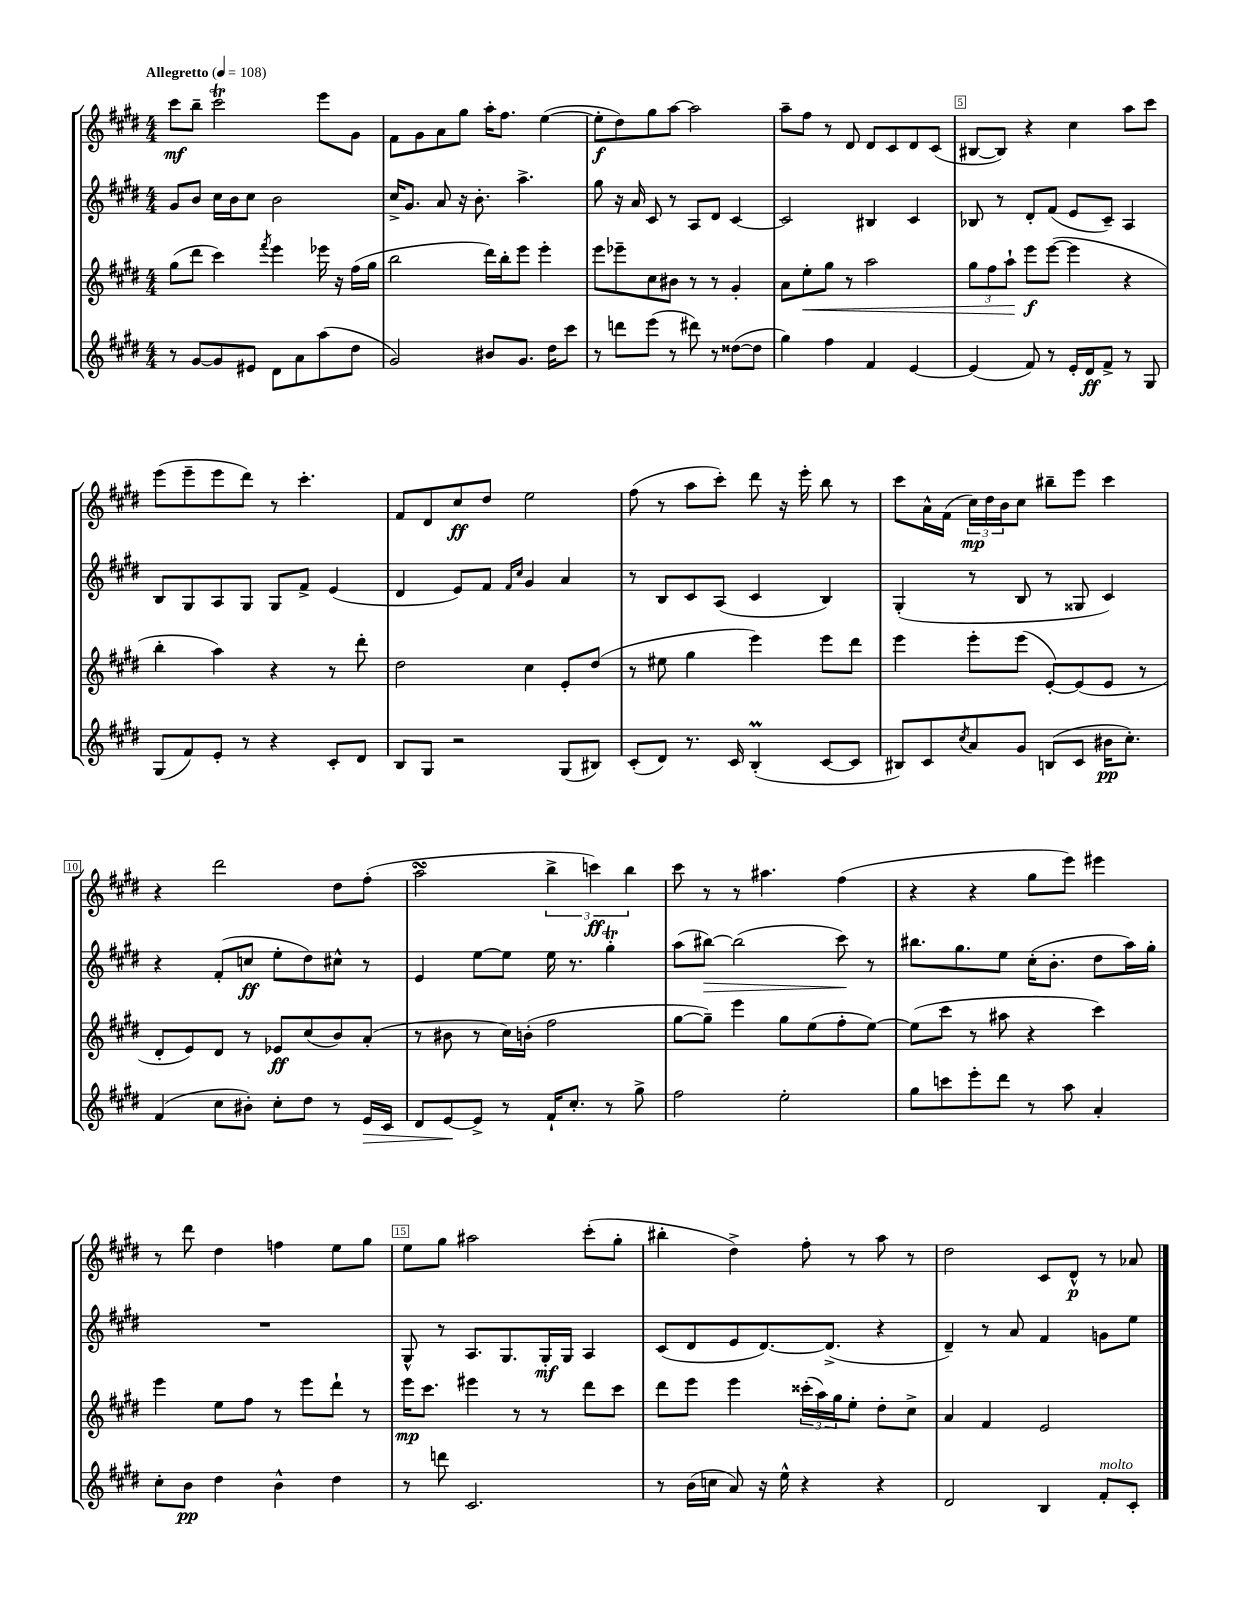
<<
\new StaffGroup <<
\new Staff = "s0" {
    \clef treble \key e \major \numericTimeSignature \time 4/4 \tempo "Allegretto" 4 = 108
    cis'''8\mf b''8-- cis'''2\trill e'''8 gis'8 |
    fis'8 gis'8 a'8 gis''8 a''16-. fis''8. e''4~( |
    e''8-.\f dis''8) gis''8 a''8~ a''2 |
    a''8-- fis''8 r8 dis'8 dis'8 cis'8 dis'8 cis'8( |
    bis8~ bis8) r4 cis''4 a''8 cis'''8 |
    e'''8( e'''8-- e'''8 dis'''8) r8 cis'''4.-. |
    fis'8 dis'8 cis''8\ff dis''8 e''2 |
    fis''8( r8 a''8 cis'''8-.) dis'''8 r16 e'''16-. b''8 r8 |
    cis'''8 a'16-^ fis'16( \tuplet 3/2 { cis''16\mp) dis''16 b'16 } cis''8 bis''8-- e'''8 cis'''4 |
    r4 dis'''2 dis''8 fis''8-.( |
    a''2\turn \tuplet 3/2 { b''4-> c'''4\ff) b''4 } |
    cis'''8 r8 r8 ais''4. fis''4( |
    r4 r4 gis''8 e'''8) eis'''4 |
    r8 dis'''8 dis''4 f''4 e''8 gis''8 |
    e''8 gis''8 ais''2 cis'''8-.( gis''8-. |
    bis''4-. dis''4->) fis''8-. r8 a''8 r8 |
    dis''2 cis'8 dis'8-^\p r8 aes'8 \bar "|." |
}
\new Staff = "s1" {
    \clef treble \key e \major \numericTimeSignature \time 4/4
    gis'8 b'8 cis''16 b'16 cis''8 b'2 |
    cis''16-> gis'8. a'8 r16 b'8.-. a''4.-> |
    gis''8 r16 a'16 cis'8 r8 a8 dis'8 cis'4~ |
    cis'2 bis4 cis'4 |
    bes8 r8 dis'8-. fis'8( e'8 cis'8--) a4 |
    b8 gis8 a8 gis8 gis8 fis'8-> e'4( |
    dis'4 e'8) fis'8 \grace { fis'16 cis''16 } gis'4 a'4 |
    r8 b8 cis'8 a8( cis'4 b4) |
    gis4-.( r8 b8 r8 gisis8 cis'4) |
    r4 fis'8-.( c''8\ff e''8-. dis''8) cis''8-^ r8 |
    e'4 e''8~ e''8 e''16 r8. gis''4-.\trill |
    a''8( bis''8~\>) bis''2( cis'''8\!) r8 |
    bis''8. gis''8. e''8 cis''16-.( b'8.-. dis''8 a''16) gis''16-. |
    R1 |
    gis8-^ r8 a8. gis8. gis16-.\mf gis16 a4 |
    cis'8( dis'8 e'8 dis'8.~) dis'8.->( r4 |
    dis'4--) r8 a'8 fis'4 g'8 e''8 \bar "|." |
}
\new Staff = "s2" {
    \clef treble \key e \major \numericTimeSignature \time 4/4
    gis''8( dis'''8 cis'''4) \acciaccatura { fis'''8 } e'''4 ees'''16 r16 fis''16( gis''16 |
    b''2 dis'''16) b''16-. e'''8 e'''4-. |
    e'''8 ees'''8-- cis''8 bis'8 r8 r8 gis'4-. |
    a'8 e''8-.\< gis''8 r8 a''2 |
    \tuplet 3/2 { gis''8 fis''8 a''8-!\! } e'''8\f e'''8~( e'''4 r4 |
    b''4-. a''4) r4 r8 dis'''8-. |
    dis''2 cis''4 e'8-. dis''8( |
    r8 eis''8 gis''4 e'''4) e'''8 dis'''8 |
    e'''4 e'''8-. e'''8( e'8~-.) e'8( e'8 r8 |
    dis'8-. e'8) dis'8 r8 ees'8\ff cis''8( b'8) a'8-.( |
    r8 bis'8 r8 cis''16) b'16-.( fis''2 |
    gis''8~ gis''8--) e'''4 gis''8 e''8( fis''8-. e''8~) |
    e''8( cis'''8 r8 ais''8 r4 cis'''4) |
    e'''4 e''8 fis''8 r8 e'''8 dis'''8-! r8 |
    e'''16\mp cis'''8. eis'''4 r8 r8 dis'''8 cis'''8 |
    dis'''8 e'''8 e'''4 \tuplet 3/2 { cisis'''16-.( a''16) gis''16 } e''8-. dis''8-. cis''8-> |
    a'4 fis'4 e'2 \bar "|." |
}
\new Staff = "s3" {
    \clef treble \key e \major \numericTimeSignature \time 4/4
    r8 gis'8~ gis'8 eis'8 dis'8 a'8 a''8( dis''8 |
    gis'2) bis'8 gis'8. dis''16 cis'''8 |
    r8 d'''8 e'''8( r8 dis'''8) r8 disis''8~( disis''8 |
    gis''4) fis''4 fis'4 e'4~ |
    e'4( fis'8) r8 e'16-. dis'16\ff fis'8-> r8 gis8 |
    gis8( fis'8) e'8-. r8 r4 cis'8-. dis'8 |
    b8 gis8 r2 gis8( bis8) |
    cis'8-.( dis'8) r8. cis'16 b4-.\prall( cis'8~ cis'8 |
    bis8) cis'8 \acciaccatura { cis''8 } a'8 gis'8 b8( cis'8 bis'16\pp cis''8.-.) |
    fis'4( cis''8 bis'8-.) cis''8-. dis''8 r8 e'16\> cis'16 |
    dis'8 e'8~\! e'8-> r8 fis'16-! cis''8.-. r8 gis''8-> |
    fis''2 e''2-. |
    gis''8 c'''8 e'''8-. dis'''8 r8 a''8 a'4-. |
    cis''8-. b'8\pp dis''4 b'4-^ dis''4 |
    r8 d'''8 cis'2. |
    r8 b'16( c''16 a'8) r16 e''16-^ r4 r4 |
    dis'2 b4 fis'8-.^\markup { \italic "molto" } cis'8-. \bar "|." |
}
>>
>>
\layout { \context { \Score \override BarNumber.break-visibility = ##(#f #t #t) barNumberVisibility = #(every-nth-bar-number-visible 5) \override BarNumber.stencil = #(make-stencil-boxer 0.1 0.3 ly:text-interface::print) } }
